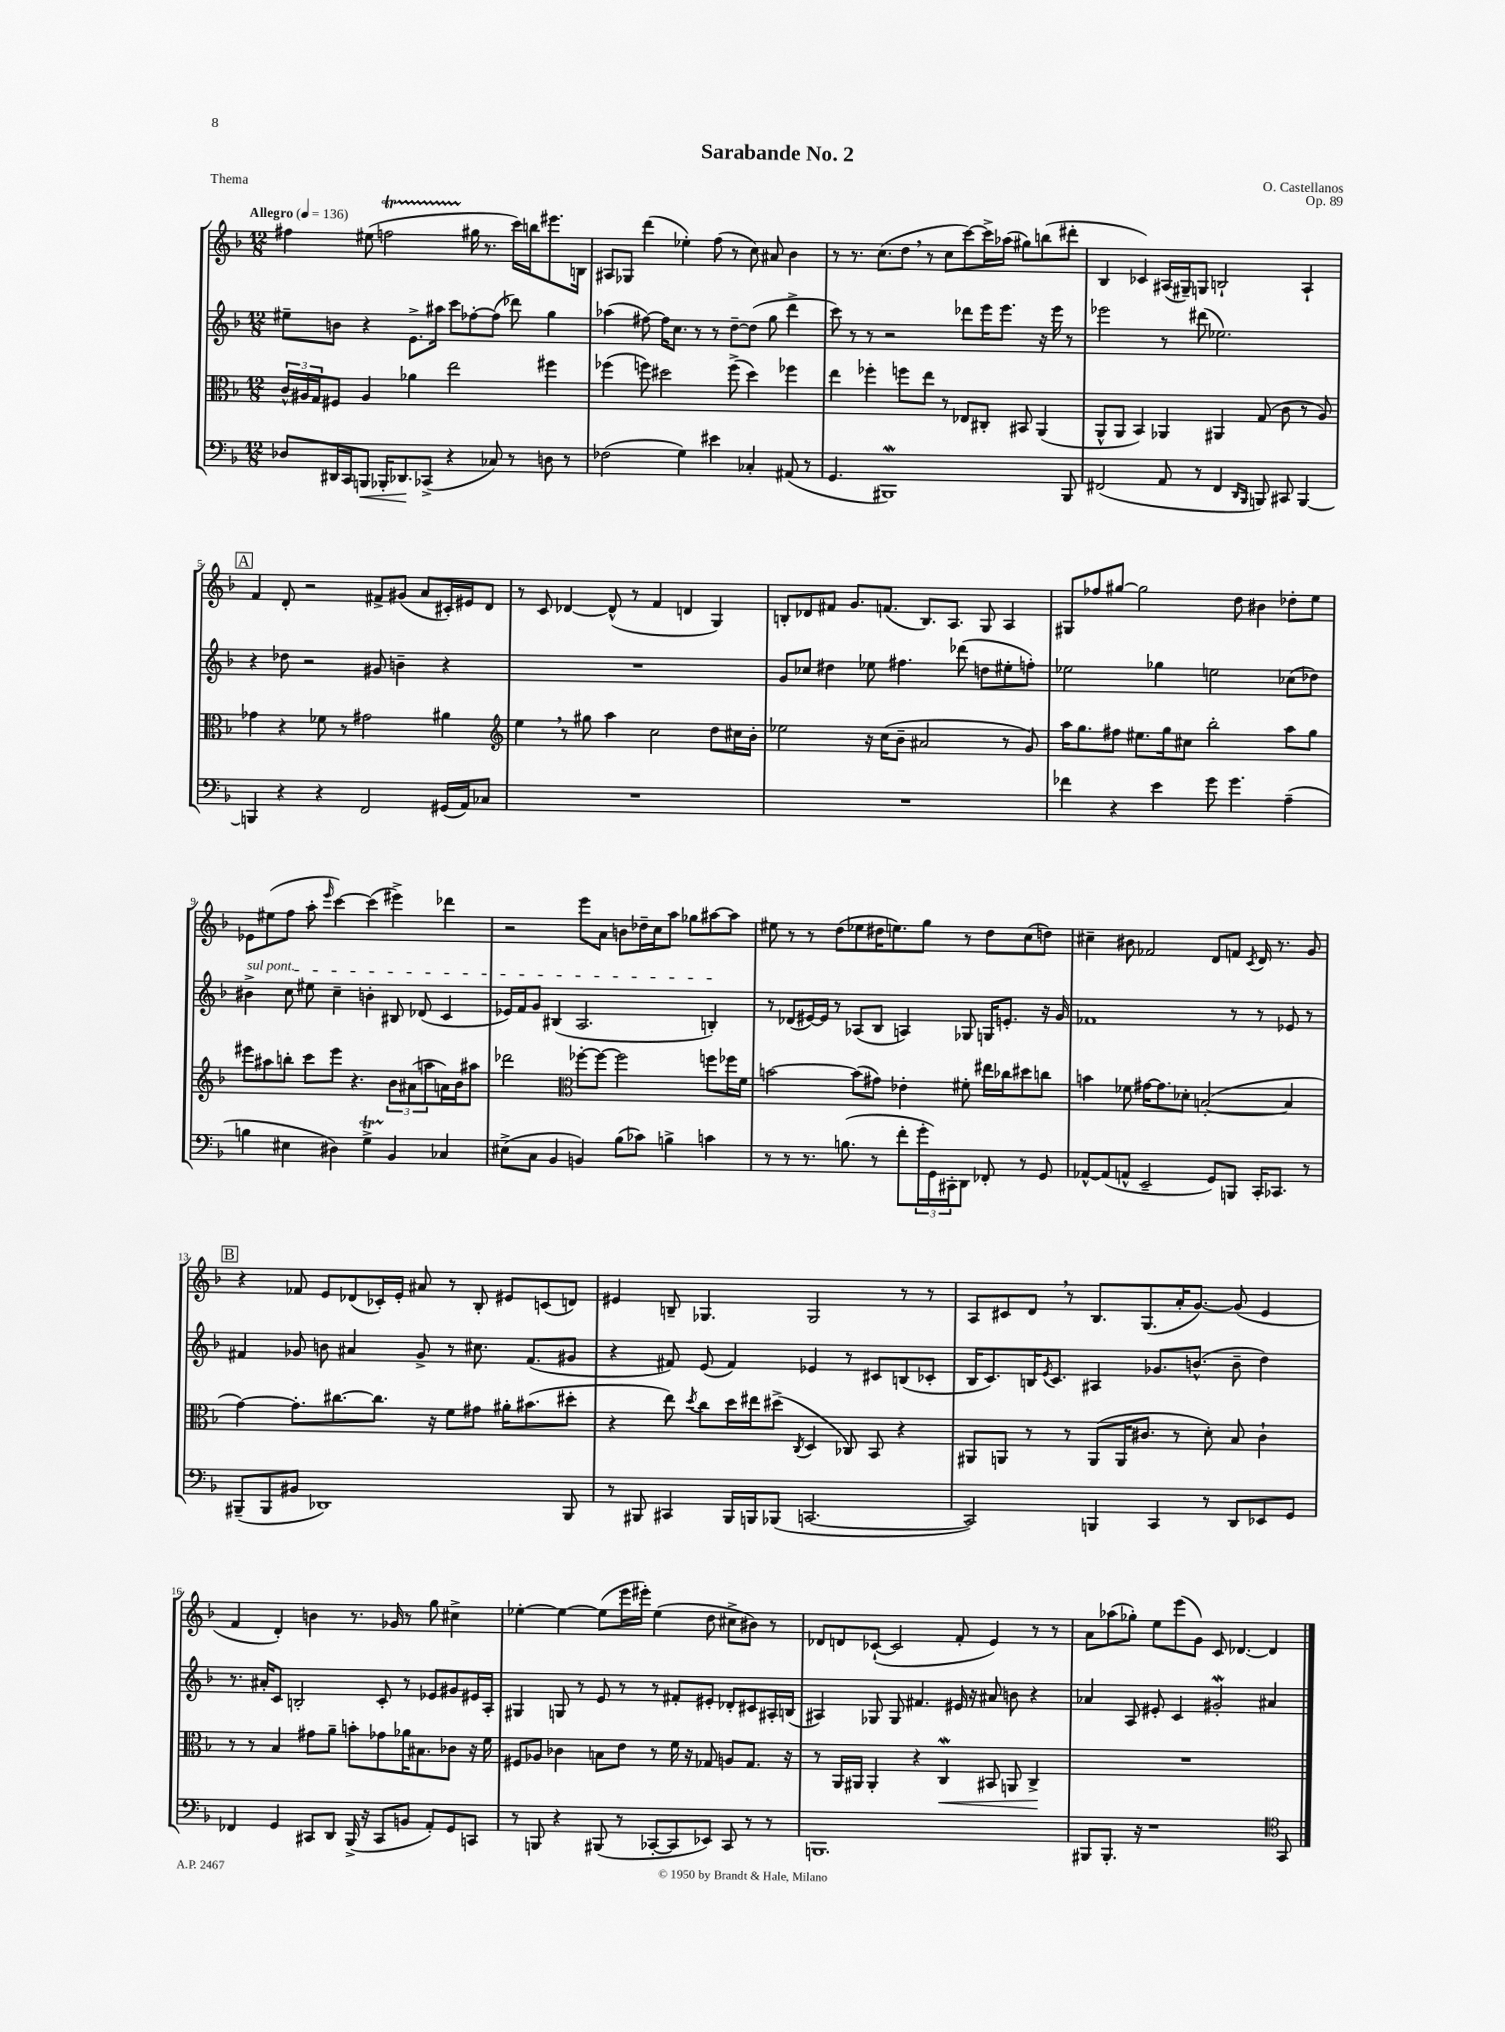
\header { title = "Sarabande No. 2" composer = "O. Castellanos" opus = "Op. 89" piece = "Thema" }
<<
\new StaffGroup <<
\new Staff = "s0" {
    \clef treble \key f \major \numericTimeSignature \time 12/8 \tempo "Allegro" 4 = 136
    fis''4 eis''8( f''2\startTrillSpan gis''16\stopTrillSpan r8. c'''16) b''16 eis'''8. b16 |
    ais8 ges8 d'''4( ees''4-.) f''8( r8 c''8) ais'8 bes'4 |
    r8 r8. c''8.( d''8 \breathe r8 c''8 c'''8~) c'''16-> aes''16( gis''8) b''8( dis'''8-. |
    bes4 ces'4) ais16( gis16--) g8 b2-! ais4-! |
    \mark \markup { \box "A" } f'4 d'8-. r2 fis'8-> gis'8( a'8 cis'16-.) eis'16 d'8 |
    r8 c'8 des'4~ des'8-^( r8 f'4 d'4 g4) |
    b8-. des'8 fis'8 g'8. f'8.( b8.) a8. g8 a4 |
    gis8 fes''8 gis''8~ gis''2 d''8 bis'4 des''8-. e''8 |
    ees'8 eis''8( f''8 a''8-. \grace { e'''16 } c'''4~) c'''4( eis'''4->) des'''4 |
    r2 e'''8 a'8 b'8 des''16-- c''16 a''8 ges''8 ais''8~ ais''8 |
    eis''8 r8 r8 d''8( ees''8 dis''16 e''8.) g''8 r8 dis''8 c''8( d''8) |
    cis''4-- bis'8 fes'2 d'8 f'8 \acciaccatura { c'8 } d'16 r8. g'8 |
    \mark \markup { \box "B" } r4 fes'8 e'8 des'8( ces'16-.) e'16-. ais'8 r8 bes8-. eis'8 c'8( d'8) |
    eis'4 b8-- ges4. ges2 r8 r8 |
    a8 cis'8 d'8 \breathe r8 bes8. g8.( a'16-. g'8.~) g'8( e'4 |
    f'4 d'4-.) b'4 r8. ges'16 r8 g''8 cis''4-> |
    ees''4~-. ees''4~ ees''8( e'''16 eis'''16-.) ees''4( d''8 cis''8-> bis'8) r8 |
    des'8 d'8 ces'8~-!( ces'2 f'8-. e'4) r8 r8 |
    a'8 aes''8( ges''8-.) e''8 e'''8( g'8) c'8 des'4.~ des'4 \bar "|." |
}
\new Staff = "s1" {
    \clef treble \key f \major \numericTimeSignature \time 12/8
    eis''8-- b'8 r4 e'8.-> ais''16 c'''8 fes''8~-. fes''8( des'''8) g''4 |
    aes''4( fis''8~) fis''16 c''8. r8 r8 d''8~-- d''8( g''8 d'''4-> |
    c'''8) r8 r8 r2 des'''8 e'''16 e'''8. r16 e'''16 r8 |
    ees'''2 r8 dis'''8( ees''2.) |
    \mark \markup { \box "A" } r4 des''8 r2 gis'8 b'4-- r4 |
    R1. |
    g'8 ces''8 dis''4 ees''8 fis''4. des'''8( d''8 eis''8-. f''8-.) |
    ees''2 ges''4 e''2 ces''8( des''8) |
    \once \override TextSpanner.bound-details.left.text = \markup { \italic "sul pont." } bis'4->\startTextSpan c''8 eis''8 c''4-- b'4-. bis8 des'8( c'4 |
    ees'16) f'16 g'8 bis4( a2. b4-.\stopTextSpan) |
    r8 des'8( eis'16~) eis'16 r8 aes8( bes8 a4) ges8 g16 e'8.-. r16 g'16 |
    fes'1 r8 r8 ees'8 r8 |
    \mark \markup { \box "B" } fis'4 ges'8 b'8 ais'4 ges'8-> r8 cis''8. fis'8.( gis'8 |
    r4 fis'8) e'8( fis'4) ees'4 r8 cis'8 b8( ces'8-. |
    bes16 c'8.) b16 \acciaccatura { e'8 } c'8. ais4 ges'8. b'8.-^( b'8-- d''4) |
    r8. ais'16-. c'8 b2-. c'8-. r8 ees'8 gis'8 eis'16 a16-. |
    gis4 g8 r8 e'8 r8 r8 fis'8-. eis'8-. des'8-. cis'8 ais16-. b16( |
    ais4) ges8 ges8 fis'4. eis'16 r16 ais'8 b'8 r4 |
    aes'4 a8 eis'8-. c'4 gis'2-.\mordent ais'4 \bar "|." |
}
\new Staff = "s2" {
    \clef alto \key f \major \numericTimeSignature \time 12/8
    \tuplet 3/2 { c'16-^ ais16 g16 } fis8 ais4 aes'4 e''2 fis''4 |
    fes''4( f''8) dis''2 f''8->( dis''4) fes''4 |
    e''4 fes''4-. f''8 e''8 r8 ees8 cis8-. bis,8 a,4( |
    a,8-^ a,8 bes,4) aes,4 ais,4 g8( c'8 r8 a8) |
    \mark \markup { \box "A" } ges'4 r4 fes'8 r8 gis'2 ais'4 |
    \clef treble e''4 \breathe r8 gis''8 a''4 c''2 d''8 cis''16 bes'16-. |
    ees''2 r16 c''16( bes'8-- ais'2 r8 g'8) |
    a''16 g''8. fis''8 eis''8. g''16 cis''8 bes''2-. a''8 g''8 |
    eis'''8 ais''8 b''8-. c'''8 eis'''8 r4. \tuplet 3/2 { bes'8 ais'8( a''8 } a'16) bes'16 ais''8 |
    des'''2 \clef alto fes''8~-. fes''8~ fes''2 f''8 fes''16 f'16 |
    b'2~ b'8( gis'8) ees'4-. fis'8-. eis''16 ces''16 dis''8 c''8 |
    b'4 fes'8 gis'16~ gis'8. des'8-. b2~-.( b4 |
    \mark \markup { \box "B" } g'4~) g'8.-. cis''8.~ cis''8. r16 f'8 gis'8 ais'16-. bis'8.( dis''8-. |
    r4 e''8) \acciaccatura { d''8 } c''8 d''16 eis''16 dis''8->( \acciaccatura { c8 } d4 ces8) bes,8 r4 |
    ais,8 a,8 r8 r8 a,8( a,16 cis'8. r8 d'8-.) bes8 cis'4-! |
    r8 r8 bes4 gis'8 a'8-- b'8-. ges'8 aes'16 bis8. ces'8 r16 f'16 |
    fis8 aes8 ces'4 b8 e'8 r8 f'16 r16 ges8 a8 ges8. r16 |
    r8 a,16 ais,16 ais,4-. r4 c4\mordent\< bis,8 a,8 c4->\! |
    R1. \bar "|." |
}
\new Staff = "s3" {
    \clef bass \key f \major \numericTimeSignature \time 12/8
    des8 dis,16 c,16 b,,8\< bes,,16-. des,8.\! ces,8->( r4 ces8) r8 d8 r8 |
    fes2( g4) eis'4 ces4-. ais,8( r8 |
    g,4. bis,,1\mordent) bis,,8 |
    fis,2( a,8 r8 fis,4 \grace { d,16 bes,,16 } b,,8) cis,8 b,,4~ |
    \mark \markup { \box "A" } b,,4 r4 r4 f,2 gis,16( a,16) ces8 |
    R1. |
    R1. |
    fes'4 r4 e'4 g'8 g'4. a4--( |
    b4 eis4 dis4) g4->\startTrillSpan bes,4\stopTrillSpan ces4 |
    eis8->( c8 bes,4 b,4) bes8( ces'8) b4-> c'4 |
    r8 r8 r8. b8.( r8 f'8-. \tuplet 3/2 { g'16-. g,16) cis,16-. } d,8 fes,8-. r8 g,8 |
    aes,8~-^ aes,8( a,8-^ e,2-- g,8) b,,8 c,16-. ces,8. r8 |
    \mark \markup { \box "B" } bis,,8--( bis,,8 bis,8 des,1) bis,,8 |
    r8 bis,,8 cis,4 bis,,16 b,,16 bes,,8( c,2.~ |
    c,2) b,,4 c,4 r8 d,8 ees,8 g,8 |
    fes,4 g,4 cis,8 d,8 bes,,16->( r16 cis,8 b,8 a,8-.) g,8 c,8 |
    r8 b,,8 r4 bis,,8( r8 ces,8~-. ces,8 ees,8) ces,8 r8 r8 |
    b,,1. |
    bis,,8 bis,,8.-. r16 r1 \clef tenor g,8 \bar "|." |
}
>>
>>
